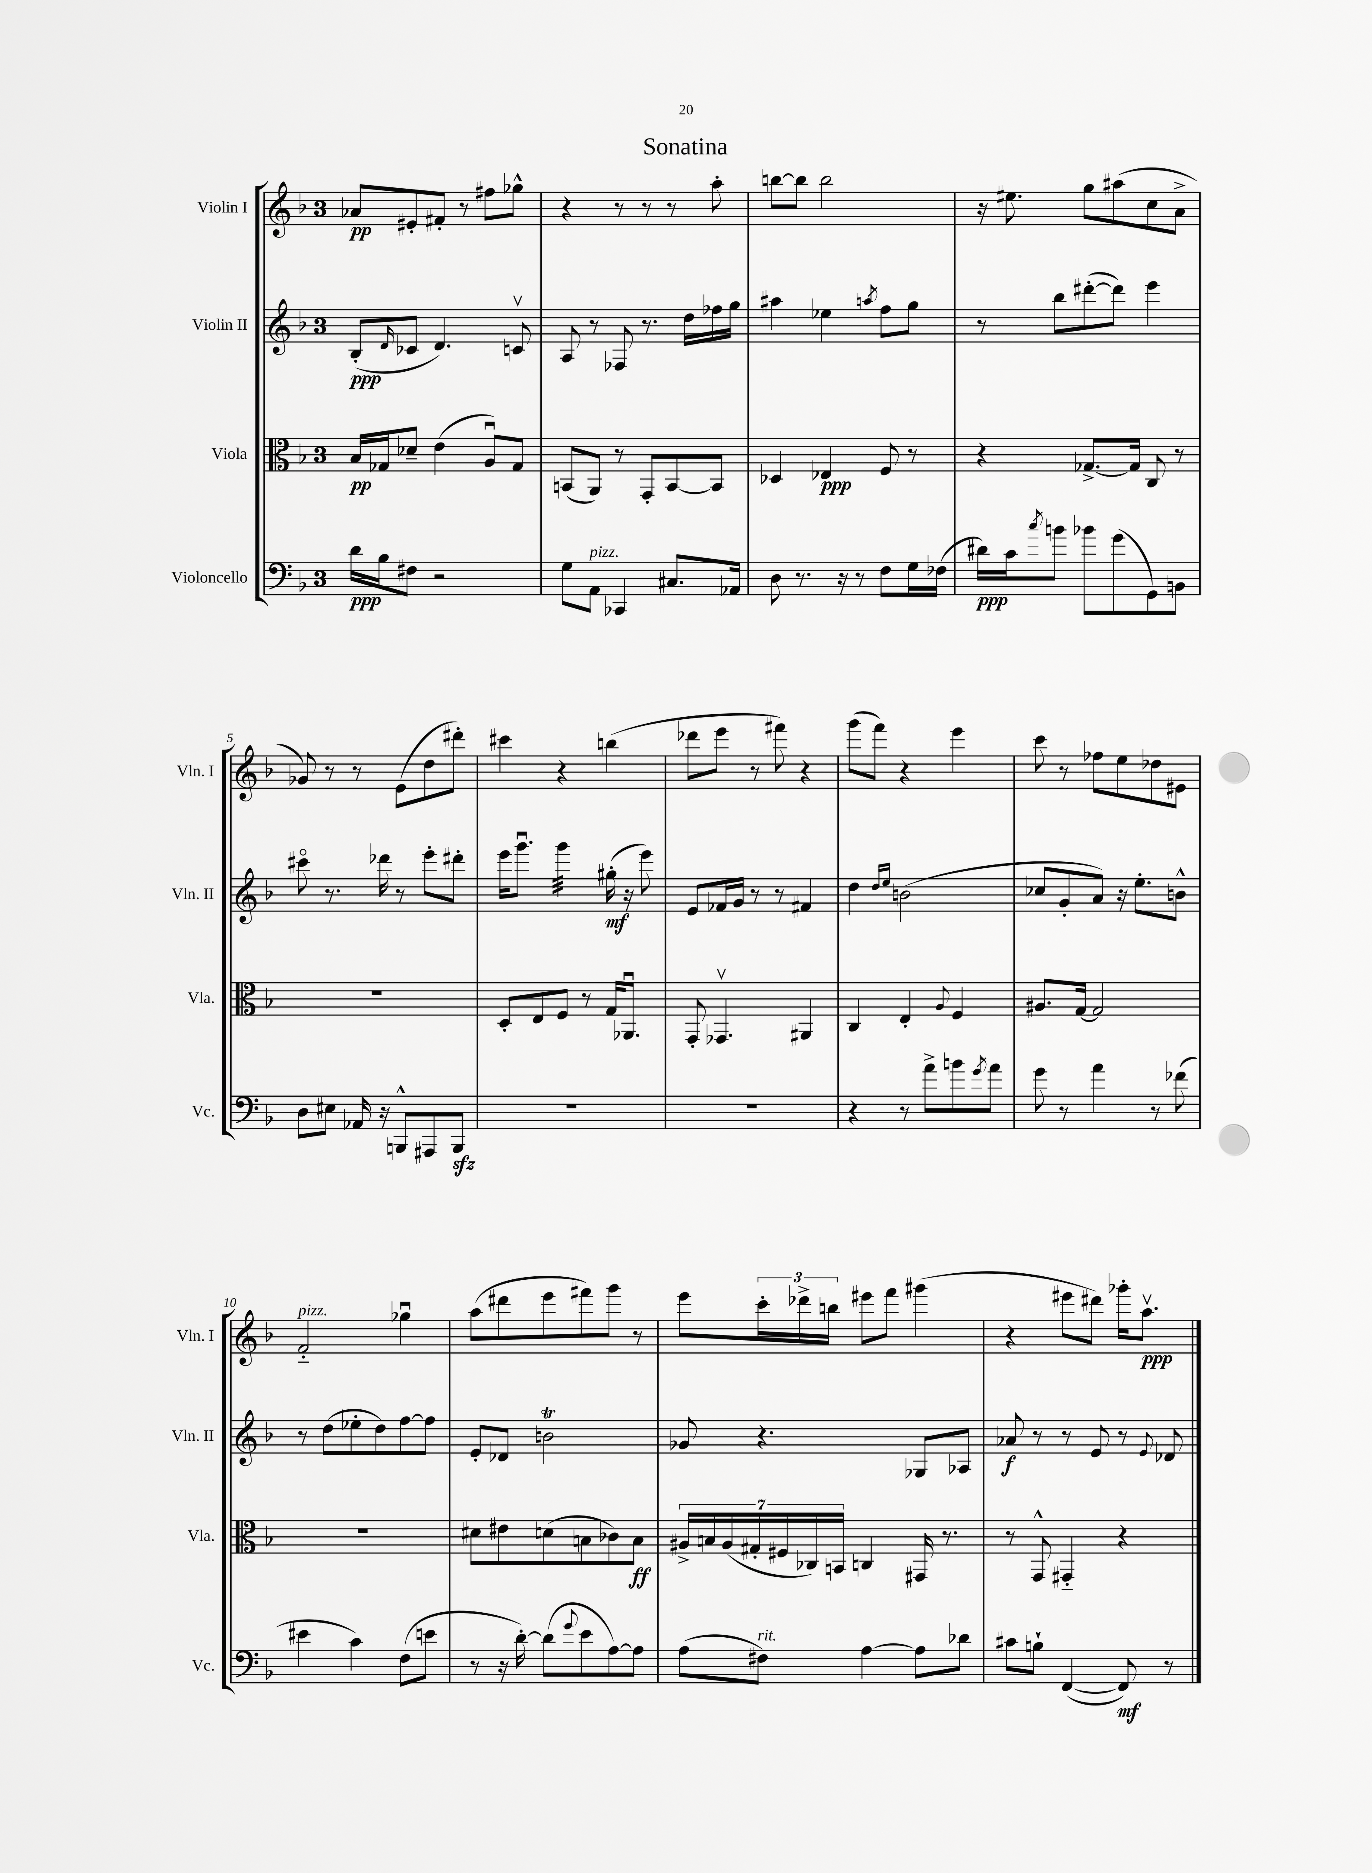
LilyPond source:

\header { title = "Sonatina" }
<<
\new StaffGroup <<
\new Staff = "s0" \with { instrumentName = "Violin I" shortInstrumentName = "Vln. I" } {
    \clef treble \key f \major \once \override Staff.TimeSignature.style = #'single-digit \time 3/4
    aes'8\pp eis'8-. fis'8-. r8 fis''8 ges''8-^ |
    r4 r8 r8 r8 a''8-. |
    b''8~ b''8 b''2 |
    r16 eis''8. g''8 ais''8( c''8 a'8-> |
    ges'8) r8 r8 e'8( d''8 dis'''8-.) |
    cis'''4 r4 b''4( |
    des'''8 e'''8 r8 fis'''8) r4 |
    g'''8( f'''8) r4 e'''4 |
    c'''8 r8 fes''8 e''8 des''8 eis'8 |
    f'2-_^\markup { \italic "pizz." } ges''4\downbow |
    a''8( dis'''8 e'''8 fis'''8) g'''8 r8 |
    e'''8 \tuplet 3/2 { c'''16-. des'''16-> b''16 } eis'''8 f'''8 gis'''4( |
    r4 eis'''8 dis'''8) ges'''16-. a''8.\upbow\ppp \bar "|." |
}
\new Staff = "s1" \with { instrumentName = "Violin II" shortInstrumentName = "Vln. II" } {
    \clef treble \key f \major \once \override Staff.TimeSignature.style = #'single-digit \time 3/4
    bes8-.\ppp( \grace { d'16 } ces'8 d'4.) c'8\upbow |
    a8 r8 fes8 r8. d''16 fes''16 g''16 |
    ais''4 ees''4 \acciaccatura { a''8 } f''8 g''8 |
    r8 bes''8 dis'''8~-.( dis'''8) e'''4 |
    cis'''8\flageolet r8. des'''16 r8 e'''8-. dis'''8-. |
    e'''16 g'''8.\downbow g'''4:32 gis''16-.\mf( r16 e'''8) |
    e'8 fes'16 g'16 r8 r8 fis'4 |
    d''4 \grace { d''16 e''16 } b'2( |
    ces''8 g'8-. a'8) r16 e''8.-. b'8-^ |
    r8 d''8( ees''8-. d''8) f''8~ f''8 |
    e'8-. des'8 b'2\trill |
    ges'8 r4. ges8 aes8 |
    aes'8\f r8 r8 e'8 r8 \appoggiatura { e'8 } des'8 \bar "|." |
}
\new Staff = "s2" \with { instrumentName = "Viola" shortInstrumentName = "Vla." } {
    \clef alto \key f \major \once \override Staff.TimeSignature.style = #'single-digit \time 3/4
    bes16\pp ges16 des'8-- e'4( a8\downbow) ges8 |
    b,8( a,8) r8 g,8-. b,8~ b,8 |
    des4 ees4\ppp f8 r8 |
    r4 ges8.~-> ges16 c8 r8 |
    R2. |
    d8-. e8 f8 r8 g16 aes,8.\downbow |
    g,8-. ges,4.\upbow ais,4 |
    c4 e4-. \appoggiatura { a8 } f4 |
    ais8. g16~ g2 |
    R2. |
    dis'8 eis'8 d'8( b8 ces'8) b8\ff |
    \tuplet 7/4 { ais16-> b16 ais16( gis16-. fis16 ces16) b,16 } c4 gis,16 r8. |
    r8 g,8-^ gis,4-_ r4 \bar "|." |
}
\new Staff = "s3" \with { instrumentName = "Violoncello" shortInstrumentName = "Vc." } {
    \clef bass \key f \major \once \override Staff.TimeSignature.style = #'single-digit \time 3/4
    d'16\ppp bes16 fis8 r2 |
    g8 a,8^\markup { \italic "pizz." } ces,4 cis8. aes,16 |
    d8 r8. r16 r8 f8 g16 fes16( |
    dis'16\ppp) c'16 \acciaccatura { c''8 } b'8 bes'8 g'8( g,8) b,8 |
    d8 eis8 aes,16 r16 b,,8-^ ais,,8 b,,8\sfz |
    R2. |
    R2. |
    r4 r8 a'8-> b'8 \acciaccatura { g'8 } a'8 |
    g'8 r8 a'4 r8 fes'8( |
    eis'4 c'4) f8( e'8 |
    r8 r16 d'16~-.) d'8( \appoggiatura { g'8 } e'8 a8~) a8 |
    a8( fis8^\markup { \italic "rit." }) a4~ a8 des'8 |
    cis'8 b8-! f,4~( f,8\mf) r8 \bar "|." |
}
>>
>>
